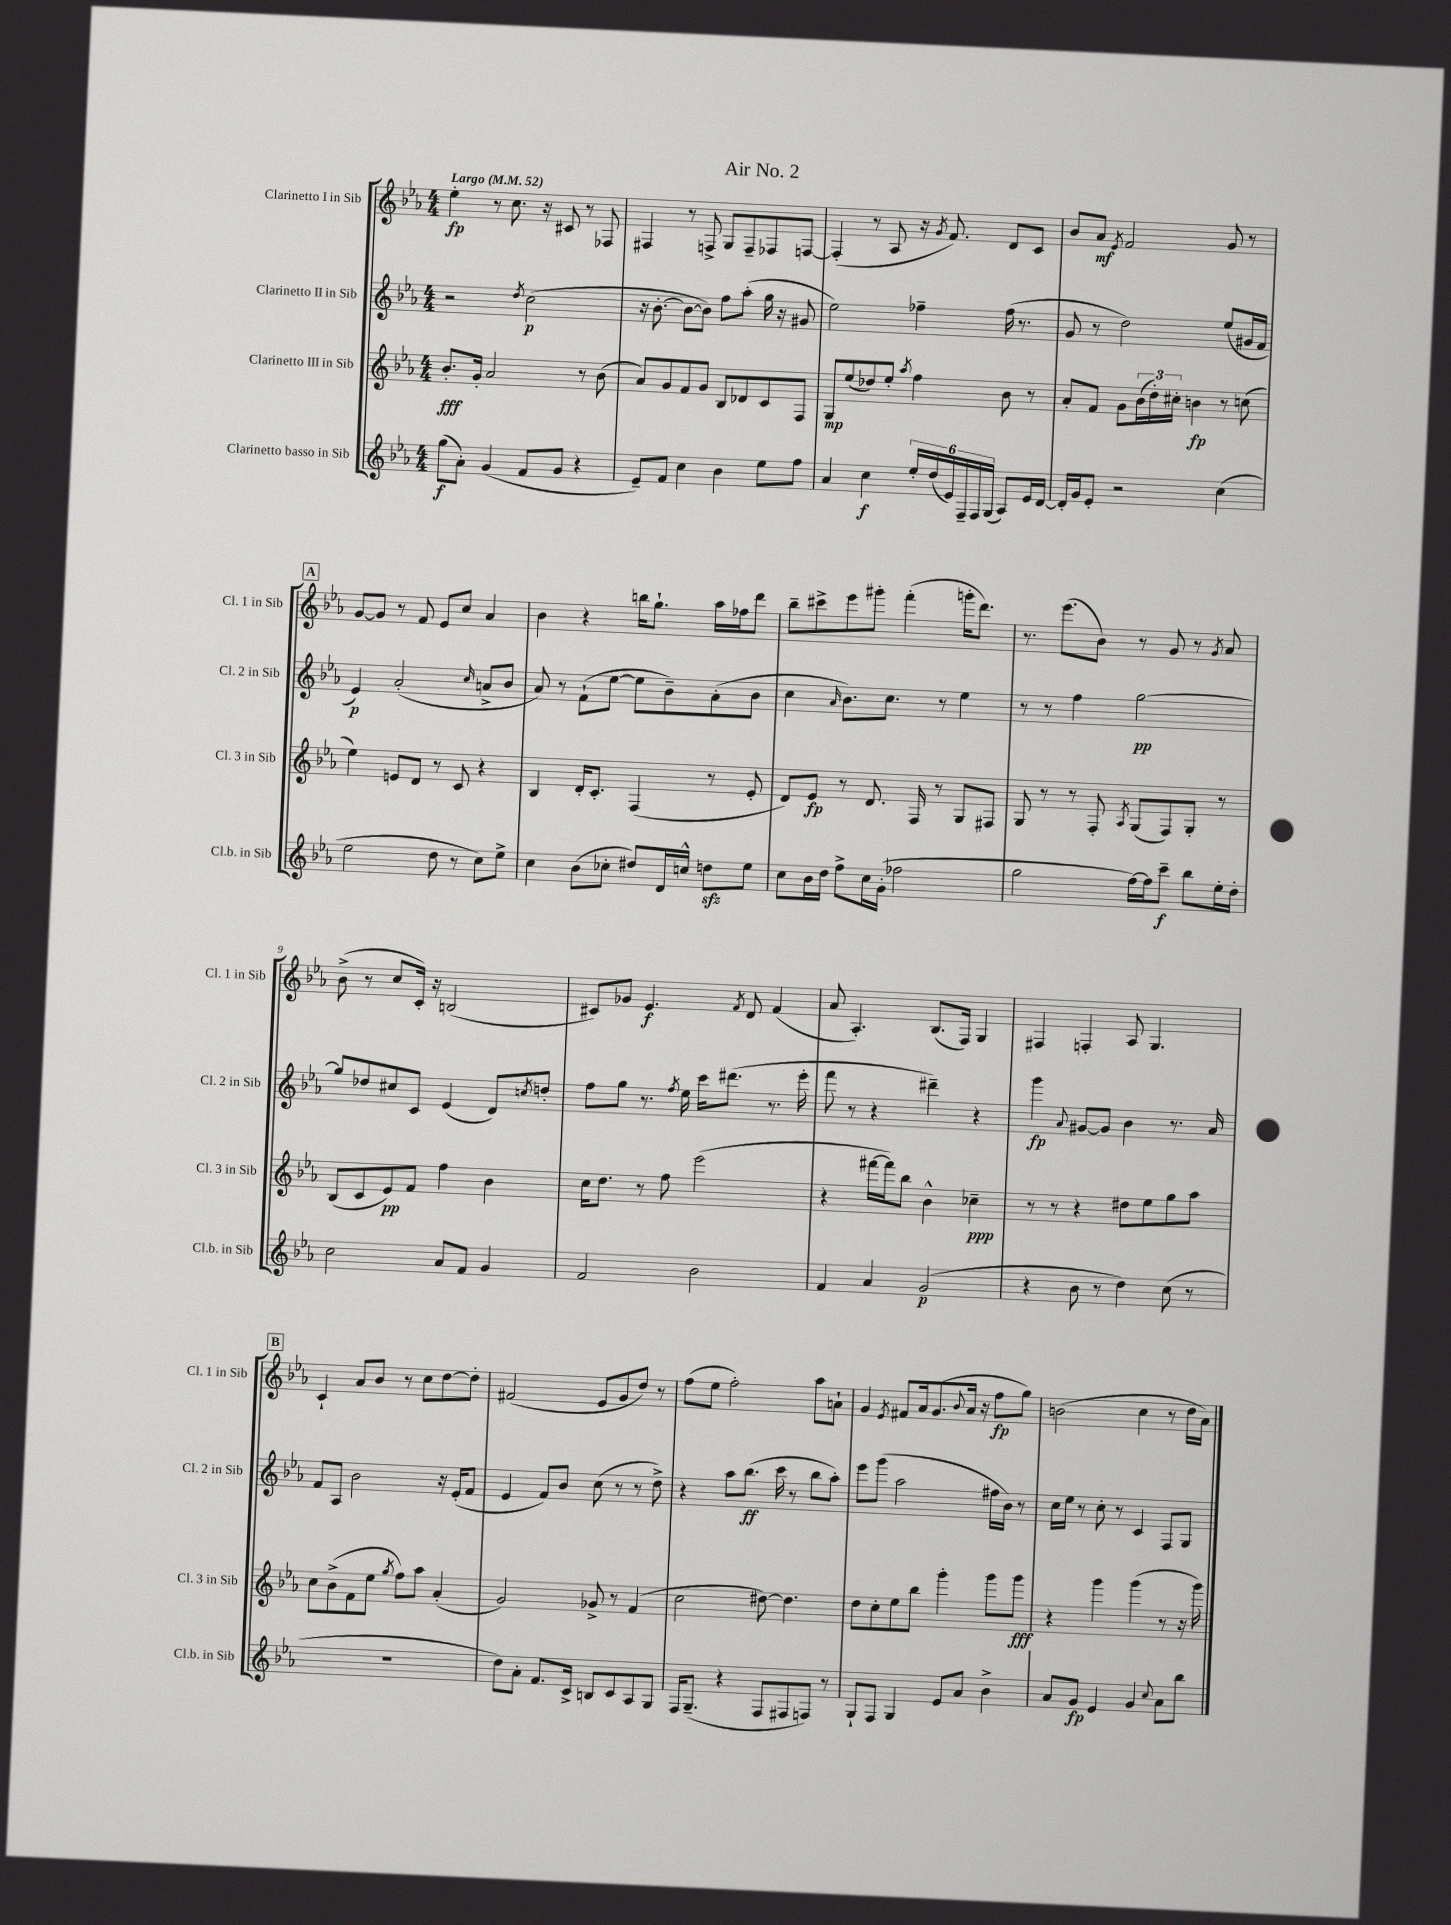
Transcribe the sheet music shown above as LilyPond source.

\header { title = "Air No. 2" }
<<
\new StaffGroup <<
\new Staff = "s0" \with { instrumentName = "Clarinetto I in Sib" shortInstrumentName = "Cl. 1 in Sib" } {
    \clef treble \key ees \major \numericTimeSignature \time 4/4 \tempo "Largo" 4 = 52
    ees''4-.\fp r8 c''8. r16 cis'8 r8 fes8 |
    fis4 r8 f8-> g8 f8-- fes8 f8~ |
    f4-.( r8 aes8 r16 \acciaccatura { g'8 } f'8.) d'8 c'8 |
    bes'8 aes'8\mf \acciaccatura { ees'8 } f'2 g'8 r8 |
    \mark \markup { \box "A" } g'8~ g'8 r8 f'8 ees'8 c''8 aes'4 |
    bes'4 r4 b''16 g''8.-! aes''16 fes''16 d'''8 |
    bes''8-- cis'''8-> ees'''8 gis'''8-. f'''4-.( g'''16-. d'''8.) |
    r8. ees'''8.( bes'8) r8 g'8 r8 \acciaccatura { g'8 } aes'8 |
    bes'8->( r8 c''8 c'16-.) r16 b2( |
    cis'8) ges'8 ees'4.\f \acciaccatura { f'8 } d'8 f'4( |
    aes'8 aes4.-.) bes8.( f16) g4 |
    fis4 f4-. aes8 g4. |
    \mark \markup { \box "B" } c'4-! aes'8 bes'8 r8 c''8 d''8~ d''8-. |
    fis'2( ees'8 g'8 d''8) r8 |
    f''8( ees''8 f''2-.) aes''8 a'8-! |
    g'4 \acciaccatura { ees'8 } fis'8 aes'16 g'8.( \appoggiatura { bes'8 } aes'16 r16 f''8\fp g''8) |
    b'2( c''4 r8 d''16 aes'16) \bar "|." |
}
\new Staff = "s1" \with { instrumentName = "Clarinetto II in Sib" shortInstrumentName = "Cl. 2 in Sib" } {
    \clef treble \key ees \major \numericTimeSignature \time 4/4
    r2 \acciaccatura { d''8 } c''2\p( |
    r16 bes'8.~-. bes'8~ bes'8) f''8 aes''8-.( g''16 r16 gis'8 |
    ees''2) fes''4-- fes''16( r8. |
    g'8 r8 d''2) ees''8( gis'16 f'16 |
    \mark \markup { \box "A" } ees'4\p) aes'2-.( \grace { c''16 } a'8-> bes'8 |
    aes'8) r8 f'8-!( ees''8~ ees''8 bes'8--) aes'8-.( bes'8 |
    c''4 \grace { aes'16 } bes'8.) c''8. r8 ees''4 |
    r8 r8 f''4 g''2~\pp |
    g''8 des''8 cis''8 c'8 ees'4( d'8) \acciaccatura { c''8 } d''8-. |
    f''8 g''8 r8. \acciaccatura { f''8 } ees''16 c'''16 dis'''8.( r8. ees'''16-. |
    f'''8 r8 r4 dis'''4--) r4 |
    g'''4\fp \appoggiatura { aes'8 } gis'8~ gis'8 bes'4 r8. aes'16 |
    \mark \markup { \box "B" } f'8 aes8 bes'2 r16 ees'16-.( f'8 |
    ees'4 f'8) bes'8 c''8( r8 r8 d''8->) |
    r4 aes''8 bes''8.\ff( c'''16 r8 bes''8 aes''8-.) |
    ees'''8 g'''8( aes''2 fis''16 bes'16) r8 |
    c''16 ees''16 r8 c''8-. r8 c'4 f8 g8 \bar "|." |
}
\new Staff = "s2" \with { instrumentName = "Clarinetto III in Sib" shortInstrumentName = "Cl. 3 in Sib" } {
    \clef treble \key ees \major \numericTimeSignature \time 4/4
    bes'8.-.\fff g'16-. aes'2 r8 bes'8( |
    aes'8) g'8 f'8 g'8 bes8 des'8 c'8 f8 |
    g8\mp ees''8( des''8) ees''8-. \acciaccatura { aes''8 } f''4 bes'8 r8 |
    aes'8-. f'8 g'8 \tuplet 3/2 { bes'16( d''16-.) cis''16-. } b'4\fp r8 c''8( |
    \mark \markup { \box "A" } ees''4) e'8 d'8 r8 c'8 r4 |
    bes4 d'16-. c'8.-. f4( r8 ees'8-. |
    d'8) ees'8\fp r8 d'8. f16 r8 g8 fis8 |
    g8 r8 r8 f8-. \acciaccatura { aes8 } g8( f8) g8-. r8 |
    bes8( c'8 ees'8\pp) f'8 f''4 bes'4 |
    c''16 d''8. r8 f''8 ees'''2( |
    r4 fis'''16~ fis'''16) bes''8 bes'4-^ ces''4--\ppp |
    r8 r8 r4 dis''8 ees''8 g''8 aes''8 |
    \mark \markup { \box "B" } c''8 bes'8->( f'8 ees''8 \acciaccatura { g''8 } f''8) aes''8 aes'4-.( |
    g'2) ges'8-> r8 f'4( |
    c''2 dis''8~) dis''4. |
    d''8 c''8-. ees''8 bes''8 g'''4-. g'''8 g'''8\fff |
    r4 g'''4 g'''4( r8 r16 g'''16) \bar "|." |
}
\new Staff = "s3" \with { instrumentName = "Clarinetto basso in Sib" shortInstrumentName = "Cl.b. in Sib" } {
    \clef treble \key ees \major \numericTimeSignature \time 4/4
    g''8\f( aes'8-.) g'4( f'8 g'8 r4 |
    ees'8--) f'8 c''4 bes'4 ees''8 f''8 |
    aes'4 c''4\f \tuplet 6/4 { ees''16-. d''16( ees'16) f16-- f16 g16( } aes8) ees'16 d'16~ |
    d'16-. g'16 ees'8-. r2 c''4( |
    \mark \markup { \box "A" } ees''2 d''8 r8 c''8) ees''8-> |
    c''4 bes'8( ces''8-. dis''8) d'16 c''16-^ d''8\sfz ees''8 |
    c''8 bes'16 d''16 f''8-> c''16 g'16-.( fes''2 |
    g''2 f''16~) f''16 c'''8--\f bes''8 ees''16-. d''16-. |
    c''2 aes'8 f'8 g'4 |
    f'2 bes'2 |
    f'4 aes'4 g'2\p( |
    r4 bes'8 r8 d''4) c''8( r8 |
    \mark \markup { \box "B" } R1 |
    d''8) aes'8-. f'8. c'16-> b8 c'8 aes8 g8 |
    f16 g8.--( r4 f8 fis8 f8) r8 |
    g8-! f8 g4 ees'8 aes'8 bes'4-> |
    aes'8 g'8\fp ees'4 g'4 \appoggiatura { c''8 } aes'8 bes''8 \bar "|." |
}
>>
>>
